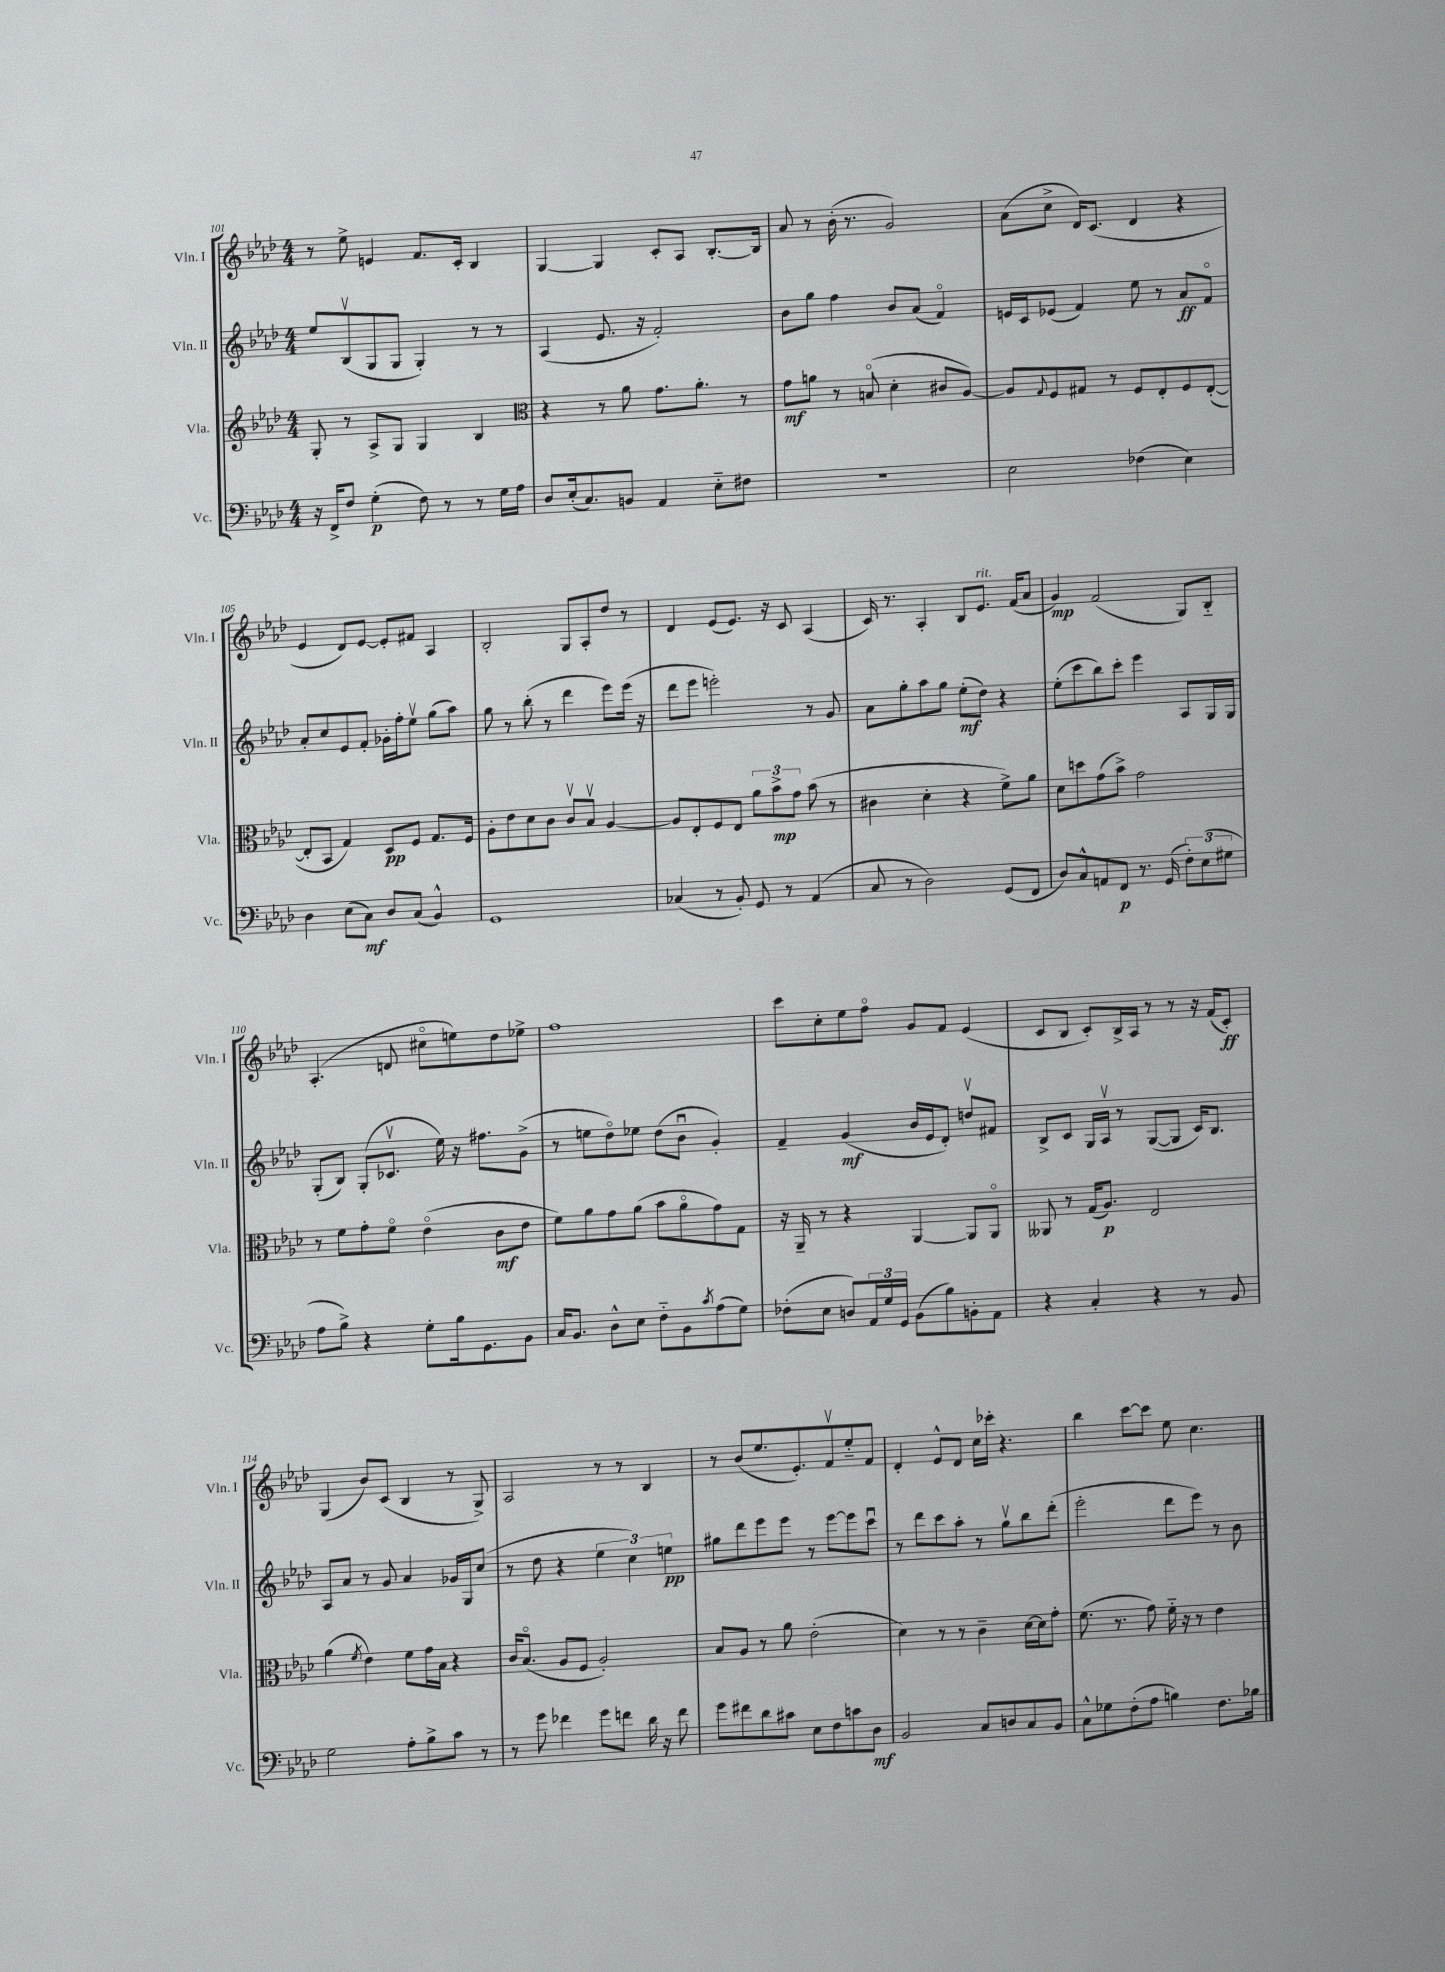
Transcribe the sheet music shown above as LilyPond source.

<<
\new StaffGroup <<
\new Staff = "s0" \with { instrumentName = "Vln. I" shortInstrumentName = "Vln. I" } {
    \clef treble \key aes \major \numericTimeSignature \time 4/4
    r8 ees''8-> e'4 f'8. c'16-. bes4 |
    g4~ g4 c'8-. aes8 bes8.~-. bes16 |
    aes'8 r8 bes'16-.( r8. g'2) |
    aes'8( c''8-> des'16) c'8.( des'4 r4 |
    ees'4 des'8) ees'8~ ees'8-. fis'8 aes4 |
    bes2-. g8 aes8-. des''8 r8 |
    des'4 ees'8( ees'8.) r16 c'8 aes4( |
    c'16) r8. aes4-. bes8 ees'8.^\markup { \italic "rit." } f'16( aes'8 |
    g'4\mp) f'2( g8) bes8-_ |
    aes4.-.( d'8 cis''8\flageolet e''8) des''8 ees''8-> |
    f''1 |
    c'''8 c''8-. ees''8 f''8\flageolet g'8 f'8 ees'4( |
    c'8 bes8 c'8-.) bes16-> aes16 r8 r8 r16 f'16( c'8-.\ff) |
    g4( bes'8) c'8( bes4 r8 g8->) |
    aes2 r8 r8 bes4 |
    r8 bes'8( ees''8. ees'8.-.) f'8\upbow ees''8-_ f'8 |
    des'4-. ees'8-^ des'8 c''16 ces'''16-. r4. |
    bes''4 c'''8~ c'''8 ees''8 c''4. \bar "|." |
}
\new Staff = "s1" \with { instrumentName = "Vln. II" shortInstrumentName = "Vln. II" } {
    \clef treble \key aes \major \numericTimeSignature \time 4/4
    ees''8 bes8\upbow( g8 g8 g4-.) r8 r8 |
    aes4( ees'8. r16 f'2-.) |
    bes'8 g''8 f''4 bes'8 aes'8( f'4\flageolet) |
    e'16 c'16 ees'8( f'4) ees''8 r8 aes'8\ff f'8\flageolet |
    aes'8-. c''8 ees'8 f'8-. ges'16-. f''16-. ees''8\upbow g''8( aes''8) |
    g''8 r8 bes''8-.( r8 des'''4 ees'''8) ees'''16( r16 |
    des'''8 ees'''8 e'''2-.) r8 g'8 |
    aes'8 g''8-. aes''8 g''8 ees''8-.\mf( des''8) r4 |
    ees''8-.( c'''8 bes''8) c'''8-. ees'''4 aes8 g16 g16 |
    g8-.( bes8) g8-.( ces'8.\upbow ees''16) r16 fis''8. g'8->( |
    r8 e''8 des''8\flageolet) ees''8 des''8( bes'8\downbow g'4-.) |
    f'4-- g'4\mf( bes'16 ees'16 des'8-.) d''8\upbow fis'8 |
    bes8-> c'8 g16 aes16\upbow r8 g8~( g8 c'16) bes8. |
    aes8 aes'8 r8 g'8 aes'4 ges'16 g16 c''8( |
    r8 des''8 r4 \tuplet 3/2 { ees''4 c''4) e''4\pp } |
    gis''8 des'''8 ees'''8 ees'''8 r8 ees'''8~ ees'''8 c'''8\downbow |
    r8 des'''8 c'''8 aes''8-. r8 g''8\upbow bes''8 des'''8-.( |
    ees'''2-. des'''8 ees'''8) r8 bes'8 \bar "|." |
}
\new Staff = "s2" \with { instrumentName = "Vla." shortInstrumentName = "Vla." } {
    \clef treble \key aes \major \numericTimeSignature \time 4/4
    g8-. r8 aes8-> g8 g4 bes4 |
    \clef alto r4 r8 aes'8 g'8. aes'8.-. r8 |
    g'8\mf a'8 r8 b8\flageolet( des'4-. cis'8 aes8~) |
    aes8 \appoggiatura { g8 } f8 gis8 r8 f8 ees8-. f8 ees8~-.( |
    ees8-. bes,8 g4) des8\pp f8 g8. f16 |
    aes8-. ees'8 des'8 c'8 c'8\upbow bes8\upbow aes4~ |
    aes8 ees8-. f8 ees8 \tuplet 3/2 { aes'8 bes'8->\mp g'8 } bes'8( r8 |
    cis'4 des'4-. r4 f'8->) aes'8 |
    des'8 d''8 g'8( bes'8->) g'2 |
    r8 f'8 g'8-. f'8\flageolet ees'4\flageolet( c'8\mf ees'8 |
    f'8) aes'8 g'8 aes'8( bes'8 aes'8\flageolet g'8) g8 |
    r16 aes,16-- r8 r4 aes,4~ aes,8 aes,8\flageolet |
    aeses,8 r8 g16( aes8.\p) ees2 |
    aes'4( \acciaccatura { f'8 } ees'4) f'8 g'16 bes16 r4 |
    c'16 bes8.\flageolet( aes8 f8 aes2-.) |
    bes8 aes8 r8 aes'8 ees'2-.( |
    des'4) r8 r8 c'4-- des'16~ des'16 g'8-. |
    f'8.( r8. g'8) f'16-_ r16 r8 ees'4 \bar "|." |
}
\new Staff = "s3" \with { instrumentName = "Vc." shortInstrumentName = "Vc." } {
    \clef bass \key aes \major \numericTimeSignature \time 4/4
    r16 f,16-> f8 g4-.\p( f8) r8 r8 g16 aes16 |
    des8 ees16-.( c8.) b,8 aes,4 ees8-_ fis8 |
    R1 |
    ees2 fes4( ees4) |
    des4 ees8( c8\mf) des8 c8( bes,4-^) |
    g,1 |
    ces4( r8 bes,8-.) g,8 r8 aes,4( |
    c8 r8 des2) g,8( f,8 |
    des8) c8-^ a,8 f,8\p r8. g,16( \tuplet 3/2 { f8-.) ees8( gis8 } |
    aes8 bes8->) r4 g8-. bes16 g,8. bes,8 |
    c16 bes,8. des8-^ ees8 f8-_ bes,8 \acciaccatura { c'8 } aes8( g8) |
    fes8-.( ees8 d8) \tuplet 3/2 { aes,16 g16 g,16 } bes,8( bes8) b,8-. aes,8 |
    r4 c4-. r4 r8 bes,8 |
    g2 aes8-. bes8-> c'8 r8 |
    r8 g'8 fes'4 g'8 f'8 des'16 r16 f'8 |
    g'8 fis'8 des'8 cis'8 ees8 f8 c'8 des8\mf |
    bes,2 c8 d8 c8 bes,8 |
    c8-^ ges8 f8-.( aes8 b4) f8. bes16 \bar "|." |
}
>>
>>
\layout { \context { \Score currentBarNumber = #101 } }
